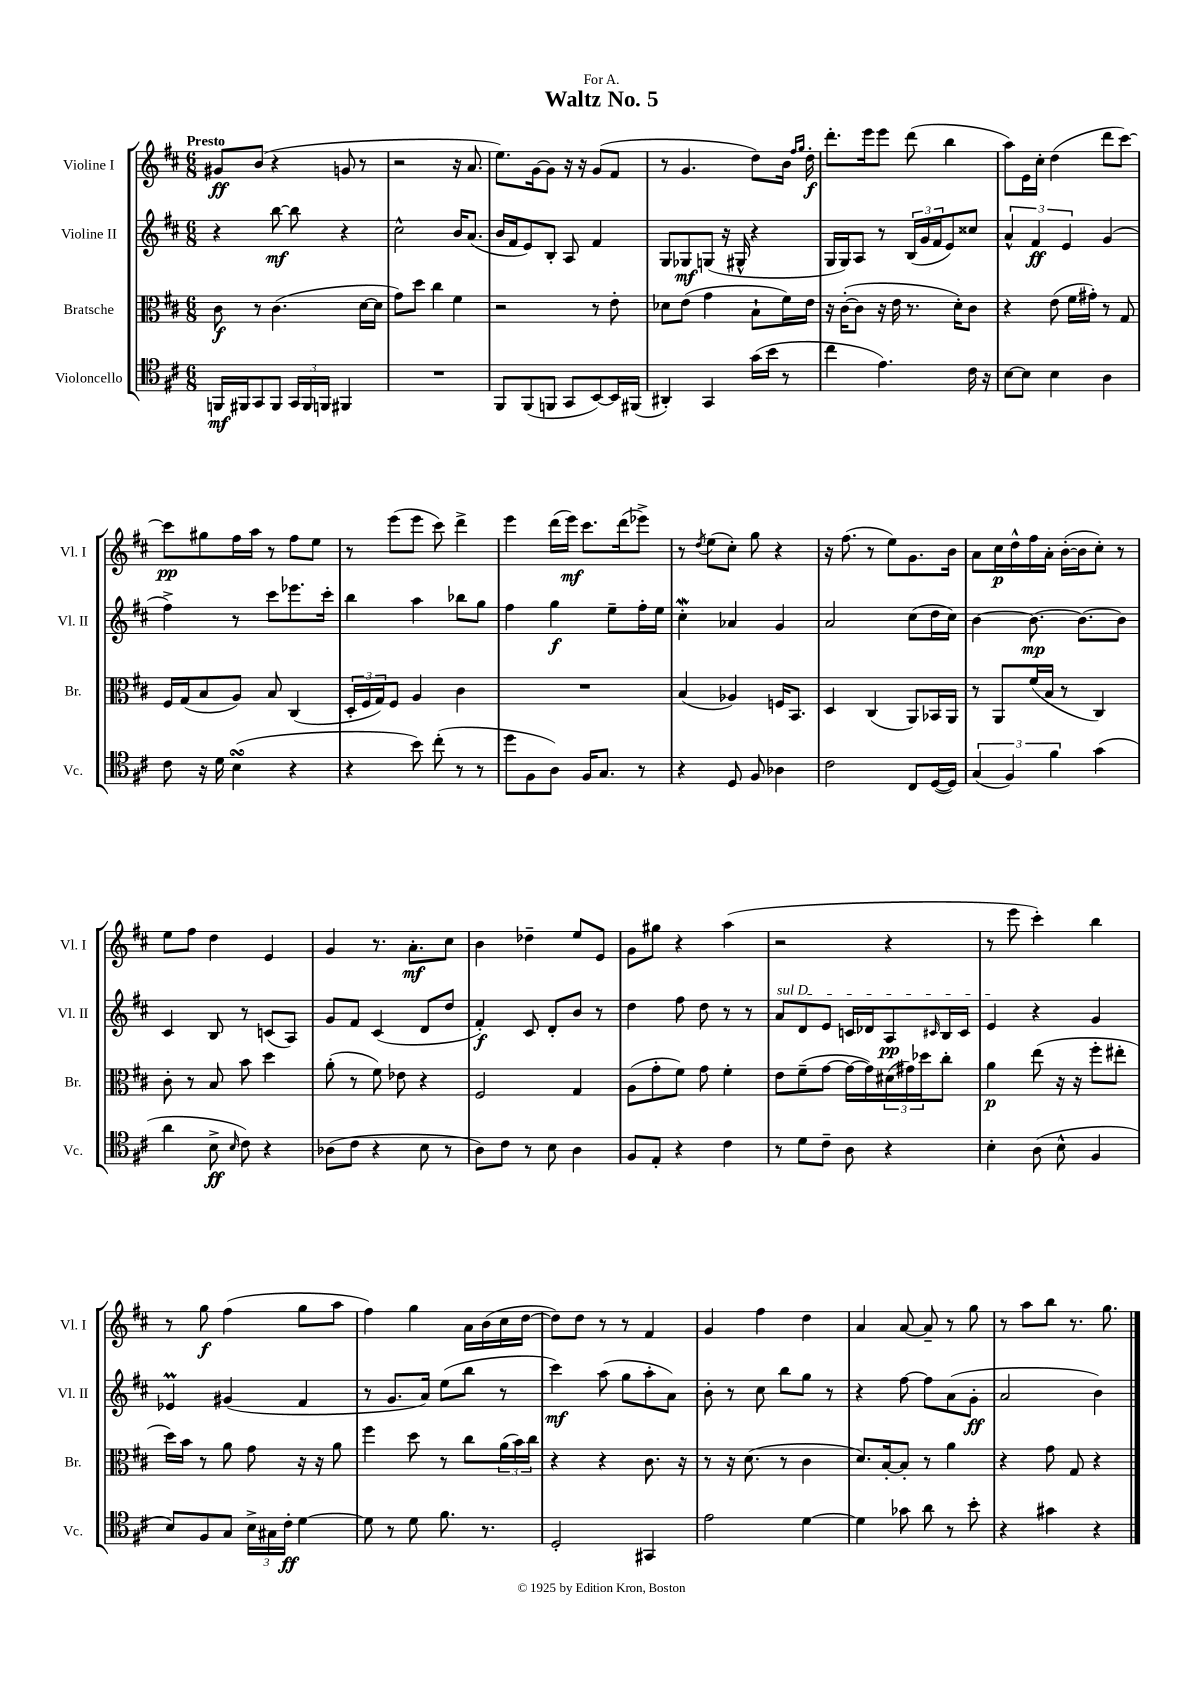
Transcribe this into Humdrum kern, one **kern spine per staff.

**kern	**kern	**kern	**kern
*staff4	*staff3	*staff2	*staff1
*clefC4	*clefC3	*clefG2	*clefG2
*k[f#c#]	*k[f#c#]	*k[f#c#]	*k[f#c#]
*M6/8	*M6/8	*M6/8	*M6/8
16FF	8c#	4r	8g#
16FF#	.	.	.
8GG	8r	.	(8b
8FF#	(4.c#	[8bb	4r
24GG	.	8bb]	.
24FF#	.	.	.
24FF	.	.	.
4FF#	.	4r	8g
.	[16d	.	8r
.	16d]	.	.
=	=	=	=
2.r	8g)	2cc#^^	2r
.	8dd	.	.
.	4cc#	.	.
.	4f#	16b	16r
.	.	(8.a	8.a
=	=	=	=
8FF#	2r	16b	8.ee)
.	.	16f#	.
(8FF#	.	8e)	.
.	.	.	[16g
8FF	.	8B'	8g]
8GG	.	8A	16r
.	.	.	16r
[8BB)	8r	4f#	(8g
16BB]	8e'	.	8f#
(16FF#	.	.	.
=	=	=	=
4AA#')	8d-	8G	8r
.	(8e	8G-	4.g
4GG	4g	(8G	.
.	.	16r	.
.	.	16G#^^	.
(16g	8B`	4r	8dd)
16b	.	.	.
8r	16f#)	.	16b
.	.	.	16qqff#
.	.	.	16qqgg
.	16e	.	16dd'
=	=	=	=
4cc#	16r	16G	8.ddd'
.	([16c#'	16G)	.
.	8c#]	8A	.
.	.	.	16eee
4.e)	16r	8r	8eee
.	16e	.	.
.	8.r	(24B	(8ddd
.	.	24g	.
.	.	24f#	.
.	.	8e)	4bb
.	16d')	.	.
16c#	8c#	8cc##	.
16r	.	.	.
=	=	=	=
[8B	4r	6a^^	8aa)
8B]	.	.	16e
.	.	6f#	.
.	.	.	16cc#'
4B	(8e	.	(4dd
.	.	6e	.
.	16f#	.	.
.	16g#')	.	.
4A	8r	(4g	8ddd
.	8G	.	[8ccc#)
=	=	=	=
8c#	16F#	4ff#^)	8ccc#]
.	(16G	.	.
16r	8B	.	8gg#
16d	.	.	.
(4B	8A)	8r	16ff#
.	.	.	16aa
.	8B	8ccc#	8r
4r	(4C#	8.eee-	8ff#
.	.	.	8ee
.	.	16ccc#'	.
=	=	=	=
4r	24D'	4bb	8r
.	24F#	.	.
.	24G)	.	.
.	8F#	.	(8eee
8b)	4A	4aa	8eee
(8cc#'	.	.	8ccc#)
8r	4c#	8bb-	4ddd^
8r	.	8gg	.
=	=	=	=
8dd	2.r	4ff#	4eee
8F#	.	.	.
8A)	.	4gg	(16ddd
.	.	.	16eee)
16F#	.	.	8.ccc#
8.G	.	.	.
.	.	8ee~	.
.	.	.	(16ddd
8r	.	16ff#'	8eee-^)
.	.	16ee	.
=	=	=	=
4r	(4B	4cc#'	8r
.	.	.	8qdd
.	.	.	(8ee
8D	4A-)	4a-	8cc#')
8F#	.	.	8gg
4A-	16F	4g	4r
.	8.BB	.	.
=	=	=	=
2c#	4D	2a	16r
.	.	.	(8.ff#
.	(4C#	.	8r
.	.	.	8ee)
8C#	8AA)	(8cc#	8.g
([16D	16BB-	16dd	.
16D])	16AA	16cc#)	16b
=	=	=	=
(6G	8r	[4b	8a
.	8AA	.	16cc#
6F#)	.	.	.
.	.	.	16dd^^
.	(16f#	8.b_	16ff#
.	16B	.	16a'
6f#	.	.	.
.	8r	.	([16b'
.	.	8.b_	16b]
(4g	4C#)	.	8cc#')
.	.	8b]	8r
=	=	=	=
4a	8c#'	4c#	8ee
.	8r	.	8ff#
8B^	8B	8B	4dd
16qqB	.	.	.
8c#)	8b	8r	.
4r	4dd	(8c	4e
.	.	8A)	.
=	=	=	=
(8A-	(8a'	8g	4g
8c#	8r	8f#	.
4r	8f#)	(4c#	8.r
.	8e-	.	.
.	.	.	8.a'
8B	4r	8d	.
8r	.	8dd	8cc#
=	=	=	=
8A)	2F#	4f#')	4b
8c#	.	.	.
8r	.	8c#	4dd-~
8B	.	8d'	.
4A	4G	8b	8ee
.	.	8r	8e
=	=	=	=
8F#	(8A	4dd	8g
8E'	8g'	.	8gg#
4r	8f#)	8ff#	4r
.	8g	8dd	.
4c#	4f#'	8r	(4aa
.	.	8r	.
=	=	=	=
8r	8e	8a	2r
8d	(8f#~	8d	.
8c#~	[8g	8e	.
8A	16g_	16c	.
.	16g])	16d-	.
4r	(24d#	8A	4r
.	24g#)	.	.
.	24dd-	.	.
.	.	16qqc#	.
.	8cc#'	16B	.
.	.	16c#	.
=	=	=	=
4B'	4a	4e	8r
.	.	.	8eee
(8A	(8ee	4r	4ccc#')
8B^^	16r	.	.
.	16r	.	.
4F#	8ff#'	4g	4bb
.	8ee#'	.	.
=	=	=	=
8B)	16dd)	4e-	8r
.	16b	.	.
8F#	8r	.	8gg
8G	8a	(4g#	(4ff#
24B^	8g	.	.
24G#	.	.	.
24c#'	.	.	.
[4d	16r	4f#	8gg
.	16r	.	.
.	8a	.	8aa
=	=	=	=
8d]	4ff#	8r	4ff#)
8r	.	8.g	.
8d	8dd	.	4gg
.	.	16a)	.
8.f#	8r	(8ee	.
.	8cc#	8bb	16a
8.r	.	.	(16b
.	(24a	8r	16cc#
.	24b)	.	.
.	.	.	[16dd
.	24cc#	.	.
=	=	=	=
2D'	4r	4ccc#)	8dd])
.	.	.	8dd
.	4r	(8aa	8r
.	.	8gg	8r
4GG#	8.c#	8aa'	4f#
.	.	8a)	.
.	16r	.	.
=	=	=	=
2e	8r	8b'	4g
.	16r	8r	.
.	(8.d	.	.
.	.	8cc#	4ff#
.	8r	8bb	.
[4d	4c#	8gg	4dd
.	.	8r	.
=	=	=	=
4d]	8.d)	4r	4a
.	[16B'	.	.
8g-	8B']	[8ff#	[8a
8a	8r	8ff#]	8a~]
8r	4a	(8a	8r
8b'	.	8g'	8gg
=	=	=	=
4r	4r	2a	8r
.	.	.	8aa
4g#	8g	.	8bb
.	8G	.	8.r
4r	4r	4b)	.
.	.	.	8.gg
==	==	==	==
*-	*-	*-	*-
